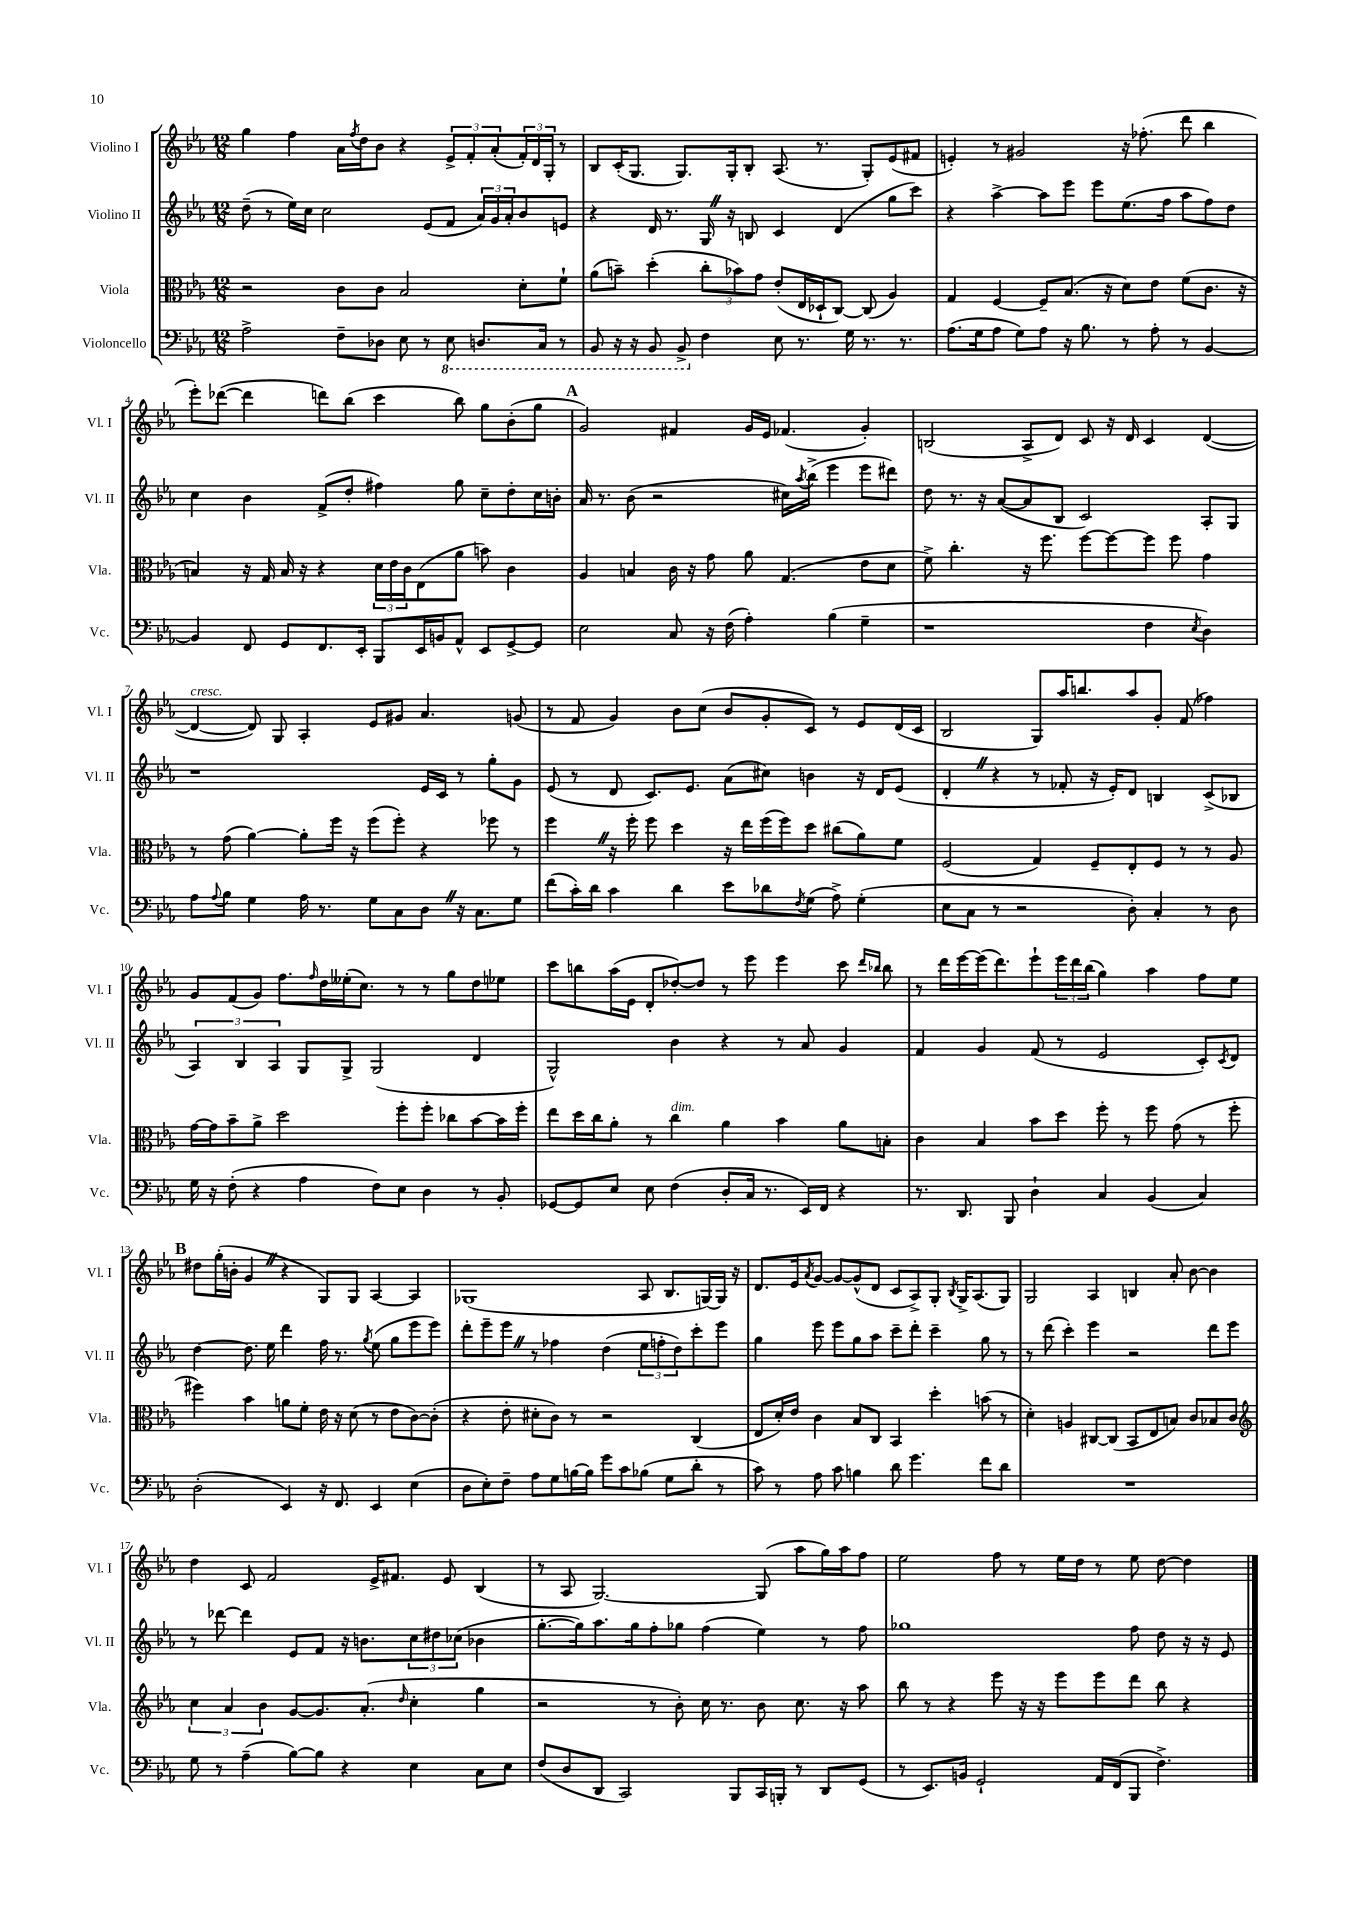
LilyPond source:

<<
\new StaffGroup <<
\new Staff = "s0" \with { instrumentName = "Violino I" shortInstrumentName = "Vl. I" } {
    \clef treble \key ees \major \numericTimeSignature \time 12/8
    g''4 f''4 aes'16 \acciaccatura { f''8 } d''16 bes'8 r4 \tuplet 3/2 { ees'8-> f'8-. aes'8-.( } \tuplet 3/2 { f'16-.) d'16 g16-. } r8 |
    bes8 c'16-.( g8. g8.) g16-. bes8-. aes8.( r8. g8-.) ees'8( fis'8 |
    e'4-.) r8 gis'2 r16 fes''8.-.( d'''8 bes''4 |
    ees'''8-.) des'''8~( des'''4 d'''8) bes''8( c'''4 bes''8) g''8 bes'8-.( g''8 |
    \mark \markup { \bold "A" } g'2) fis'4 g'16 ees'16 fes'4.( g'4-.) |
    b2( aes8-> d'8) c'8 r16 d'16 c'4 d'4~( |
    d'4~^\markup { \italic "cresc." } d'8) g8 aes4-. ees'8 gis'8 aes'4. g'8( |
    r8 f'8 g'4) bes'8 c''8( bes'8 g'8-. c'8) r8 ees'8 d'16( c'16 |
    bes2 g8) aes''16 b''8. aes''8 g'8-. f'8( fes''4) |
    g'8 f'8( g'8) f''8. \grace { f''16 } d''16 eeses''16-.( c''8.) r8 r8 g''8 d''8 ees''8 |
    c'''8 b''8 aes''16( ees'16 d'8-. des''8~-.) des''8 r8 ees'''8 ees'''4 c'''8 \grace { d'''16 bes''16 } bes''8 |
    r8 d'''16 ees'''16~ ees'''16( d'''8.) ees'''8-! \tuplet 3/2 { ees'''16 d'''16 bes''16( } g''4) aes''4 f''8 ees''8 |
    \mark \markup { \bold "B" } dis''8 g''16-.( b'16-. g'4 \once \override BreathingSign.text = \markup { \musicglyph "scripts.caesura.straight" } \breathe r4 g8) g8 aes4~ aes4 |
    ges1( aes8 bes8. g16~) g16 r16 |
    d'8. ees'16 \acciaccatura { aes'8 } g'8~ g'8~ g'8-^( d'8 c'8 aes8->) g8-. \acciaccatura { bes8 } g16-> aes8.( g8) |
    g2 aes4 b4 aes'8-. bes'8~ bes'4 |
    d''4 c'8 f'2 ees'16-> fis'8. ees'8 bes4( |
    r8 aes8 g2.~) g8( aes''8 g''16) aes''16 f''8 |
    ees''2 f''8 r8 ees''16 d''16 r8 ees''8 d''8~ d''4 \bar "|." |
}
\new Staff = "s1" \with { instrumentName = "Violino II" shortInstrumentName = "Vl. II" } {
    \clef treble \key ees \major \numericTimeSignature \time 12/8
    d''8--( r8 ees''16) c''16 c''2 ees'8( f'8 \tuplet 3/2 { aes'16) g'16 aes'16-. } bes'8 e'8 |
    r4 d'16 r8. g16 \once \override BreathingSign.text = \markup { \musicglyph "scripts.caesura.straight" } \breathe r16 b8 c'4 d'4( g''8 c'''8) |
    r4 aes''4~-> aes''8 ees'''8 ees'''8 ees''8.( f''16 aes''8 f''8) d''8 |
    c''4 bes'4 f'8->( d''8-. fis''4) g''8 c''8-- d''8-. c''16 b'16-. |
    \mark \markup { \bold "A" } aes'16 r8. bes'8( r2 cis''16) \acciaccatura { aes''8 } bes''16->( ees'''4 ees'''8 dis'''8) |
    d''8 r8. r16 aes'8~( aes'8 bes8 c'2) aes8-. g8 |
    r1 ees'16 c'16 r8 g''8-. g'8 |
    ees'8( r8 d'8 c'8.) ees'8. aes'8( cis''8) b'4 r16 d'16 ees'8( |
    d'4-. \once \override BreathingSign.text = \markup { \musicglyph "scripts.caesura.straight" } \breathe r4 r8 fes'8-. r16 ees'16-.) d'8 b4 c'8->( bes8 |
    \tuplet 3/2 { aes4) bes4 aes4 } g8 g8-> g2( d'4 |
    g2-^) bes'4 r4 r8 aes'8 g'4 |
    f'4 g'4 f'8( r8 ees'2 c'8-.) \acciaccatura { c'8 } d'8 |
    \mark \markup { \bold "B" } d''4~ d''8. ees''16 d'''4 f''16 r8. \acciaccatura { g''8 } ees''8( g''8 ees'''8 ees'''8) |
    d'''8-. ees'''8-- ees'''8 \once \override BreathingSign.text = \markup { \musicglyph "scripts.caesura.straight" } \breathe r8 fes''4 d''4( \tuplet 3/2 { ees''8 f''8-. d''8) } c'''8-. ees'''8 |
    g''4 ees'''8 ees'''8 g''8 aes''8 c'''8-- d'''8-. c'''4-- g''8 r8 |
    r8 d'''8( c'''4-.) ees'''4 r2 d'''8 ees'''8 |
    r8 des'''8~ des'''4 ees'8 f'8 r16 b'8. \tuplet 3/2 { c''8 dis''8 ces''8( } bes'4 |
    g''8.~-. g''16) aes''8. g''16 f''8-. ges''8 f''4( ees''4) r8 f''8 |
    ges''1 f''8 d''8 r16 r16 ees'8 \bar "|." |
}
\new Staff = "s2" \with { instrumentName = "Viola" shortInstrumentName = "Vla." } {
    \clef alto \key ees \major \numericTimeSignature \time 12/8
    r2 c'8 c'8 bes2 d'8-. f'8-! |
    aes'8( b'8--) d''4-.( \tuplet 3/2 { c''8-. bes'8) g'8 } ees'8-.( ees16 des16-! c8~) c8( aes4) |
    g4 f4~ f8-- bes8.( r16 d'8) ees'8 f'8( c'8. r16 |
    b4) r16 g16 b16 r16 r4 \tuplet 3/2 { d'16 ees'16 c'16 } ees8( aes'8 b'8) c'4 |
    \mark \markup { \bold "A" } aes4 b4 c'16 r16 g'8 aes'8 g4.( ees'8 d'8 |
    f'8->) c''4.-. r16 f''8. f''8~ f''8~ f''8 f''8 g'4 |
    r8 g'8( aes'4~) aes'8-. f''16 r16 f''8( f''8-.) r4 fes''8 r8 |
    f''4 \once \override BreathingSign.text = \markup { \musicglyph "scripts.caesura.straight" } \breathe r16 f''16-. f''8 d''4 r16 ees''16 f''16( f''16) d''8 cis''8( aes'8) f'8 |
    f2( g4) f8-- ees8-. f8 r8 r8 aes8 |
    g'16~ g'16 bes'8-- aes'8-> d''2 f''8-. f''8-. ces''8 bes'8~ bes'16 f''16-. |
    ees''8 d''16 c''16 aes'8-. r8 c''4^\markup { \italic "dim." } aes'4 bes'4 aes'8 b8-. |
    c'4 bes4 bes'8 d''8 f''8-. r8 f''8 g'8( r8 f''8-. |
    \mark \markup { \bold "B" } fis''4) bes'4 a'8 f'8-. ees'16 r16 d'8( r8 ees'8 c'8~) c'8-.( |
    r4 ees'8-. dis'8-. c'8) r8 r2 c4( |
    ees8 d'16-.) ees'16 c'4 bes8 c8 bes,4 d''4-. b'8( r8 |
    d'4-.) a4 cis8~ cis8( bes,8 ees8 b8) c'8 bes8 c'8 |
    \clef treble \tuplet 3/2 { c''4 aes'4 bes'4 } g'8~ g'8. aes'8.-.( \grace { d''16 } c''4-. g''4 |
    r2 r8 bes'8-.) c''16 r8. bes'8 c''8. r16 aes''8 |
    bes''8 r8 r4 ees'''8 r16 r16 ees'''8 ees'''8 d'''8 bes''8 r4 \bar "|." |
}
\new Staff = "s3" \with { instrumentName = "Violoncello" shortInstrumentName = "Vc." } {
    \clef bass \key ees \major \numericTimeSignature \time 12/8
    aes2-> f8-- des8 ees8 r8 \ottava #-1 ees,8 d,!8. c,16 r8 |
    bes,,8 r16 r16 bes,,8 bes,,8-> \ottava #0 f4 ees8 r8. g16 r8. r8. |
    aes8.( g16 aes8 g8) aes8 r16 bes8. r8 aes8-. r8 bes,4~ |
    bes,4 f,8 g,8 f,8. ees,16-. bes,,8 ees,16 b,16 aes,8-^ ees,8 g,8~-> g,8 |
    \mark \markup { \bold "A" } ees2 c8 r16 f16( aes4-.) bes4( g4-- |
    r1 f4 \acciaccatura { ees8 } d4) |
    aes8 \appoggiatura { aes8 } bes8 g4 aes16 r8. g8 c8 d8 \once \override BreathingSign.text = \markup { \musicglyph "scripts.caesura.straight" } \breathe r16 c8. g8 |
    f'8( c'16-.) d'16 c'4 d'4 ees'8 des'8 \acciaccatura { f8 } g8( aes8->) g4-.( |
    ees8 c8 r8 r2 d8-.) c4-. r8 d8 |
    g16 r16 f8-.( r4 aes4 f8) ees8 d4 r8 bes,8-. |
    ges,8~ ges,8 ees8 ees8 f4( d8-. c16 r8. ees,16) f,16 r4 |
    r8. d,8. bes,,8 d4-! c4 bes,4( c4) |
    \mark \markup { \bold "B" } d2-.( ees,4) r16 f,8. ees,4 ees4( |
    d8 ees8-.) f8-- aes8 g8 b16~ b16 g'8 c'8 bes8( g8 d'8-. r8 |
    c'8) r8 aes8 c'8 b4 d'8 g'4. f'8 d'8 |
    R1. |
    g8 r8 aes4--( bes8~) bes8 r4 ees4 c8 ees8 |
    f8( d8 d,8 c,2) bes,,8 c,16 b,,16-. r8 d,8 g,8( |
    r8 ees,8.) b,16 g,2-! aes,16 f,16( bes,,8 f4.->) \bar "|." |
}
>>
>>
